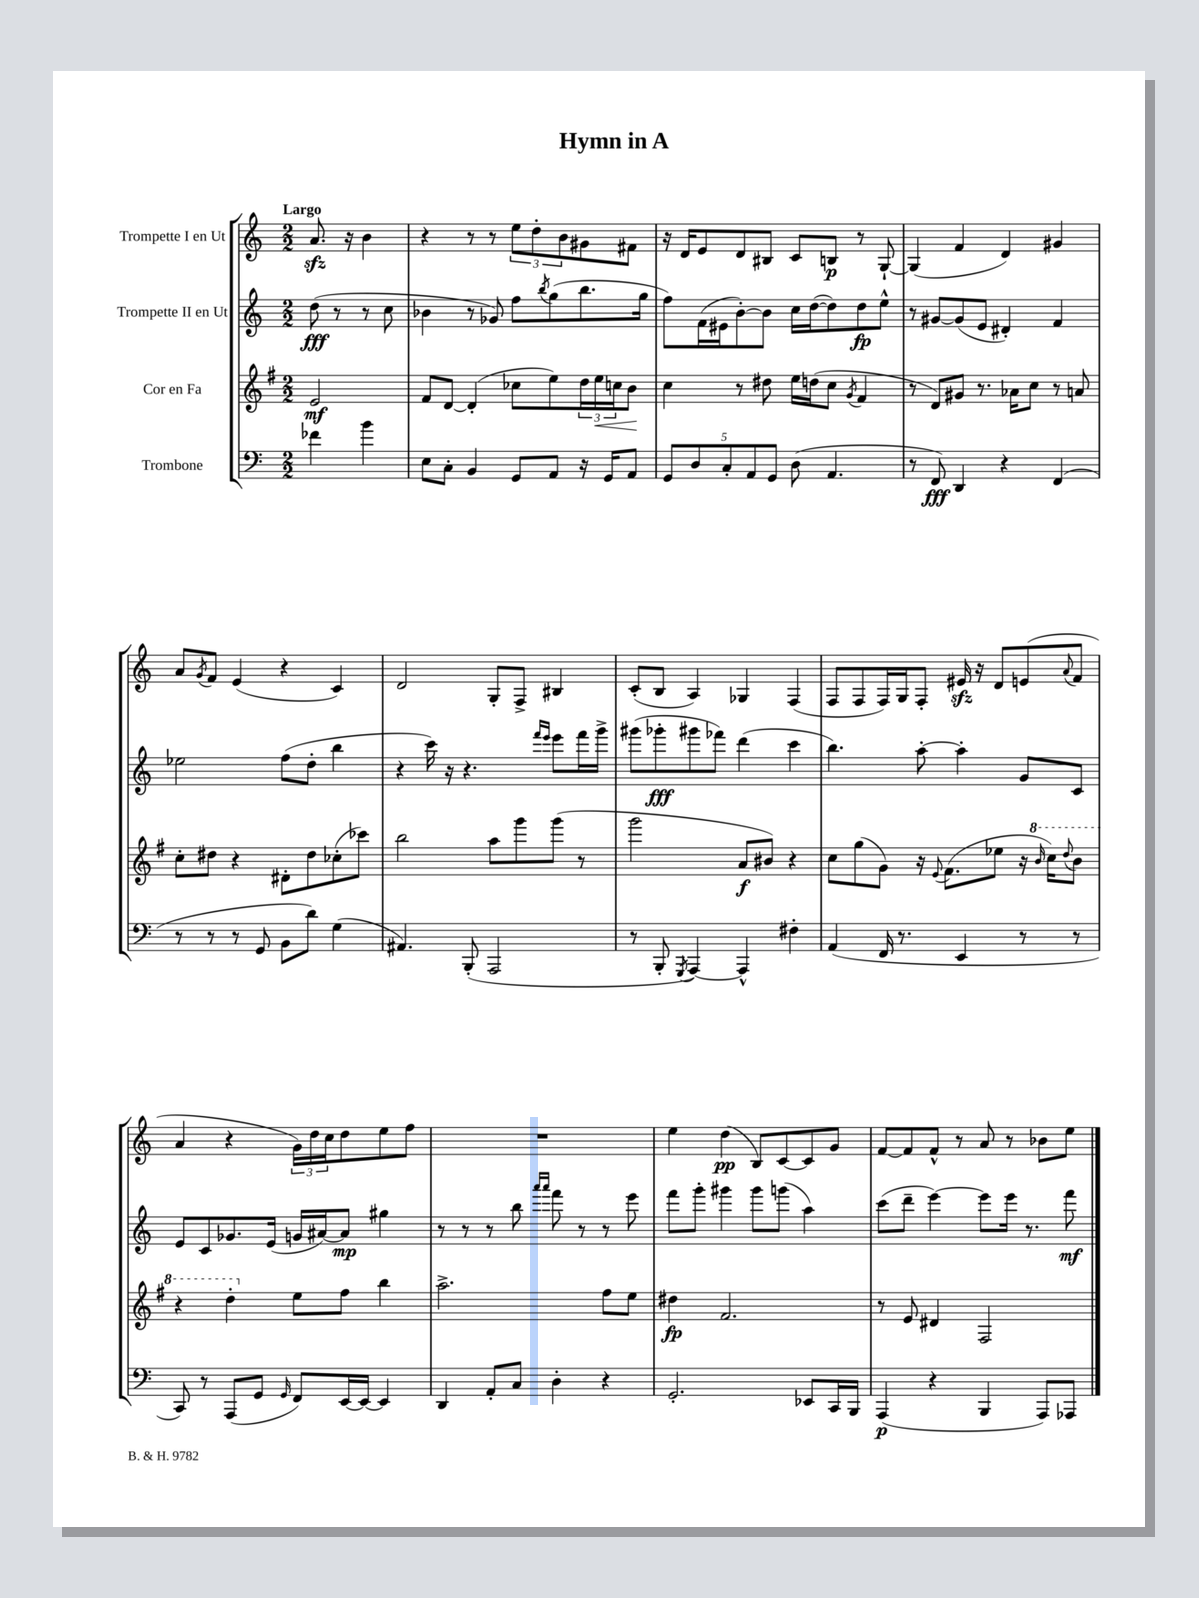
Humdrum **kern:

**kern	**kern	**kern	**kern
*staff4	*staff3	*staff2	*staff1
*clefF4	*clefG2	*clefG2	*clefG2
*k[]	*k[f#]	*k[]	*k[]
*M2/2	*M2/2	*M2/2	*M2/2
4f-	2e	(8dd	8.a
.	.	8r	.
.	.	.	16r
4b	.	8r	4b
.	.	8cc	.
=	=	=	=
8E	8f#	4b-	4r
8C'	[8d	.	.
4BB	(4d']	8r	8r
.	.	8g-)	8r
8GG	8cc-	8ff	12ee
.	.	.	12dd'
.	.	8qbb	.
8AA	8ee)	(8gg	.
.	.	.	12b
16r	24dd	8.bb	8g#
.	24ee	.	.
16GG	.	.	.
.	24cc	.	.
8AA	8b	.	8f#
.	.	16gg	.
=	=	=	=
10GG	4cc	8ff)	16r
.	.	.	16d
10D	.	.	.
.	.	(16f	8e
.	.	16e#	.
10C'	.	.	.
.	8r	[8b')	8d
10AA	.	.	.
.	8dd#	8b]	8B#
10GG	.	.	.
(8D	16ee	16cc	8c
.	(16dd	([16dd	.
4.AA	8cc	8dd])	8B
.	8qg	.	.
.	4f#	8dd	8r
.	.	8ee^^	[8G`
=	=	=	=
8r	8r	8r	(4G]
8FF)	8d)	[8g#	.
4DD	8g#	(8g#]	4f
.	8.r	8e	.
4r	.	4d#')	4d)
.	16a-	.	.
.	8cc	.	.
(4FF	8r	4f	4g#
.	8a	.	.
=	=	=	=
8r	8cc'	2ee-	8a
.	.	.	8qg
8r	8dd#	.	8f
8r	4r	.	(4e
8GG	.	.	.
8BB	8d#'	(8ff	4r
8d)	8dd#	8dd'	.
(4G	(8cc-'	4bb	4c)
.	8ccc-)	.	.
=	=	=	=
4.AA#)	2bb	4r	2d
.	.	16ccc)	.
.	.	16r	.
(8BBB'	.	4.r	.
2AAA	8aa	.	8G'
.	8ggg	.	8F^
.	.	16qqfff	.
.	.	16qqeee	.
.	(8ggg	8eee	4B#
.	8r	16fff	.
.	.	16ggg^	.
=	=	=	=
8r	2ggg	(8ggg#	(8c'
8BBB'	.	8ggg-'	8B
8qGGG	.	.	.
[4AAA)	.	8ggg#	4A)
.	.	8fff-)	.
4AAA^^]	8a	(4ddd	4G-
.	8b#)	.	.
4F#'	4r	4ccc	(4F
=	=	=	=
(4AA	8cc	4.bb)	8F
.	(8gg	.	8F
16FF	8g)	.	16F)
8.r	.	.	16G
.	16r	[8aa'	8F'
.	8qqe	.	.
.	(8.f#	.	.
4EE	.	4aa']	16e#
.	.	.	16r
.	8ee-	.	8d
8r	16r	8g	(8e
.	16qqbb	.	.
.	16ccc)	.	.
.	8qqddd	.	8qqa
8r	8bb	8c	8f
=	=	=	=
8CC)	4r	8e	4a
8r	.	8c	.
(8AAA	4ddd'	8.g-	4r
8GG	.	.	.
.	.	(16e	.
16qqGG	.	.	.
8FF)	8ee	16g	24g)
.	.	.	24dd
.	.	[16a#)	.
.	.	.	24cc
[16EE	8ff#	8a#]	8dd
16EE_	.	.	.
4EE]	4bb	4gg#	8ee
.	.	.	8ff
=	=	=	=
4DD	2.aa^	8r	1r
.	.	8r	.
8AA'	.	8r	.
8C	.	8bb	.
.	.	16qqaaa	.
.	.	16qqaaa	.
4D'	.	8fff	.
.	.	8r	.
4r	8ff#	8r	.
.	8ee	8eee	.
=	=	=	=
2.GG'	4dd#	8fff	4ee
.	.	8ggg'	.
.	2.f#	4ggg#	(4dd
.	.	8ggg#	8B)
.	.	(8ggg	[8c
8EE-	.	4aa)	8c]
16CC	.	.	8g
16BBB	.	.	.
=	=	=	=
(4AAA	8r	(8ccc	[8f
.	8e	8ddd~	8f]
4r	4d#	[4eee)	8f^^
.	.	.	8r
4BBB	2F#	8eee]	8a
.	.	16eee	8r
.	.	8.r	.
8AAA)	.	.	8b-
8AAA-	.	8fff	8ee
==	==	==	==
*-	*-	*-	*-
